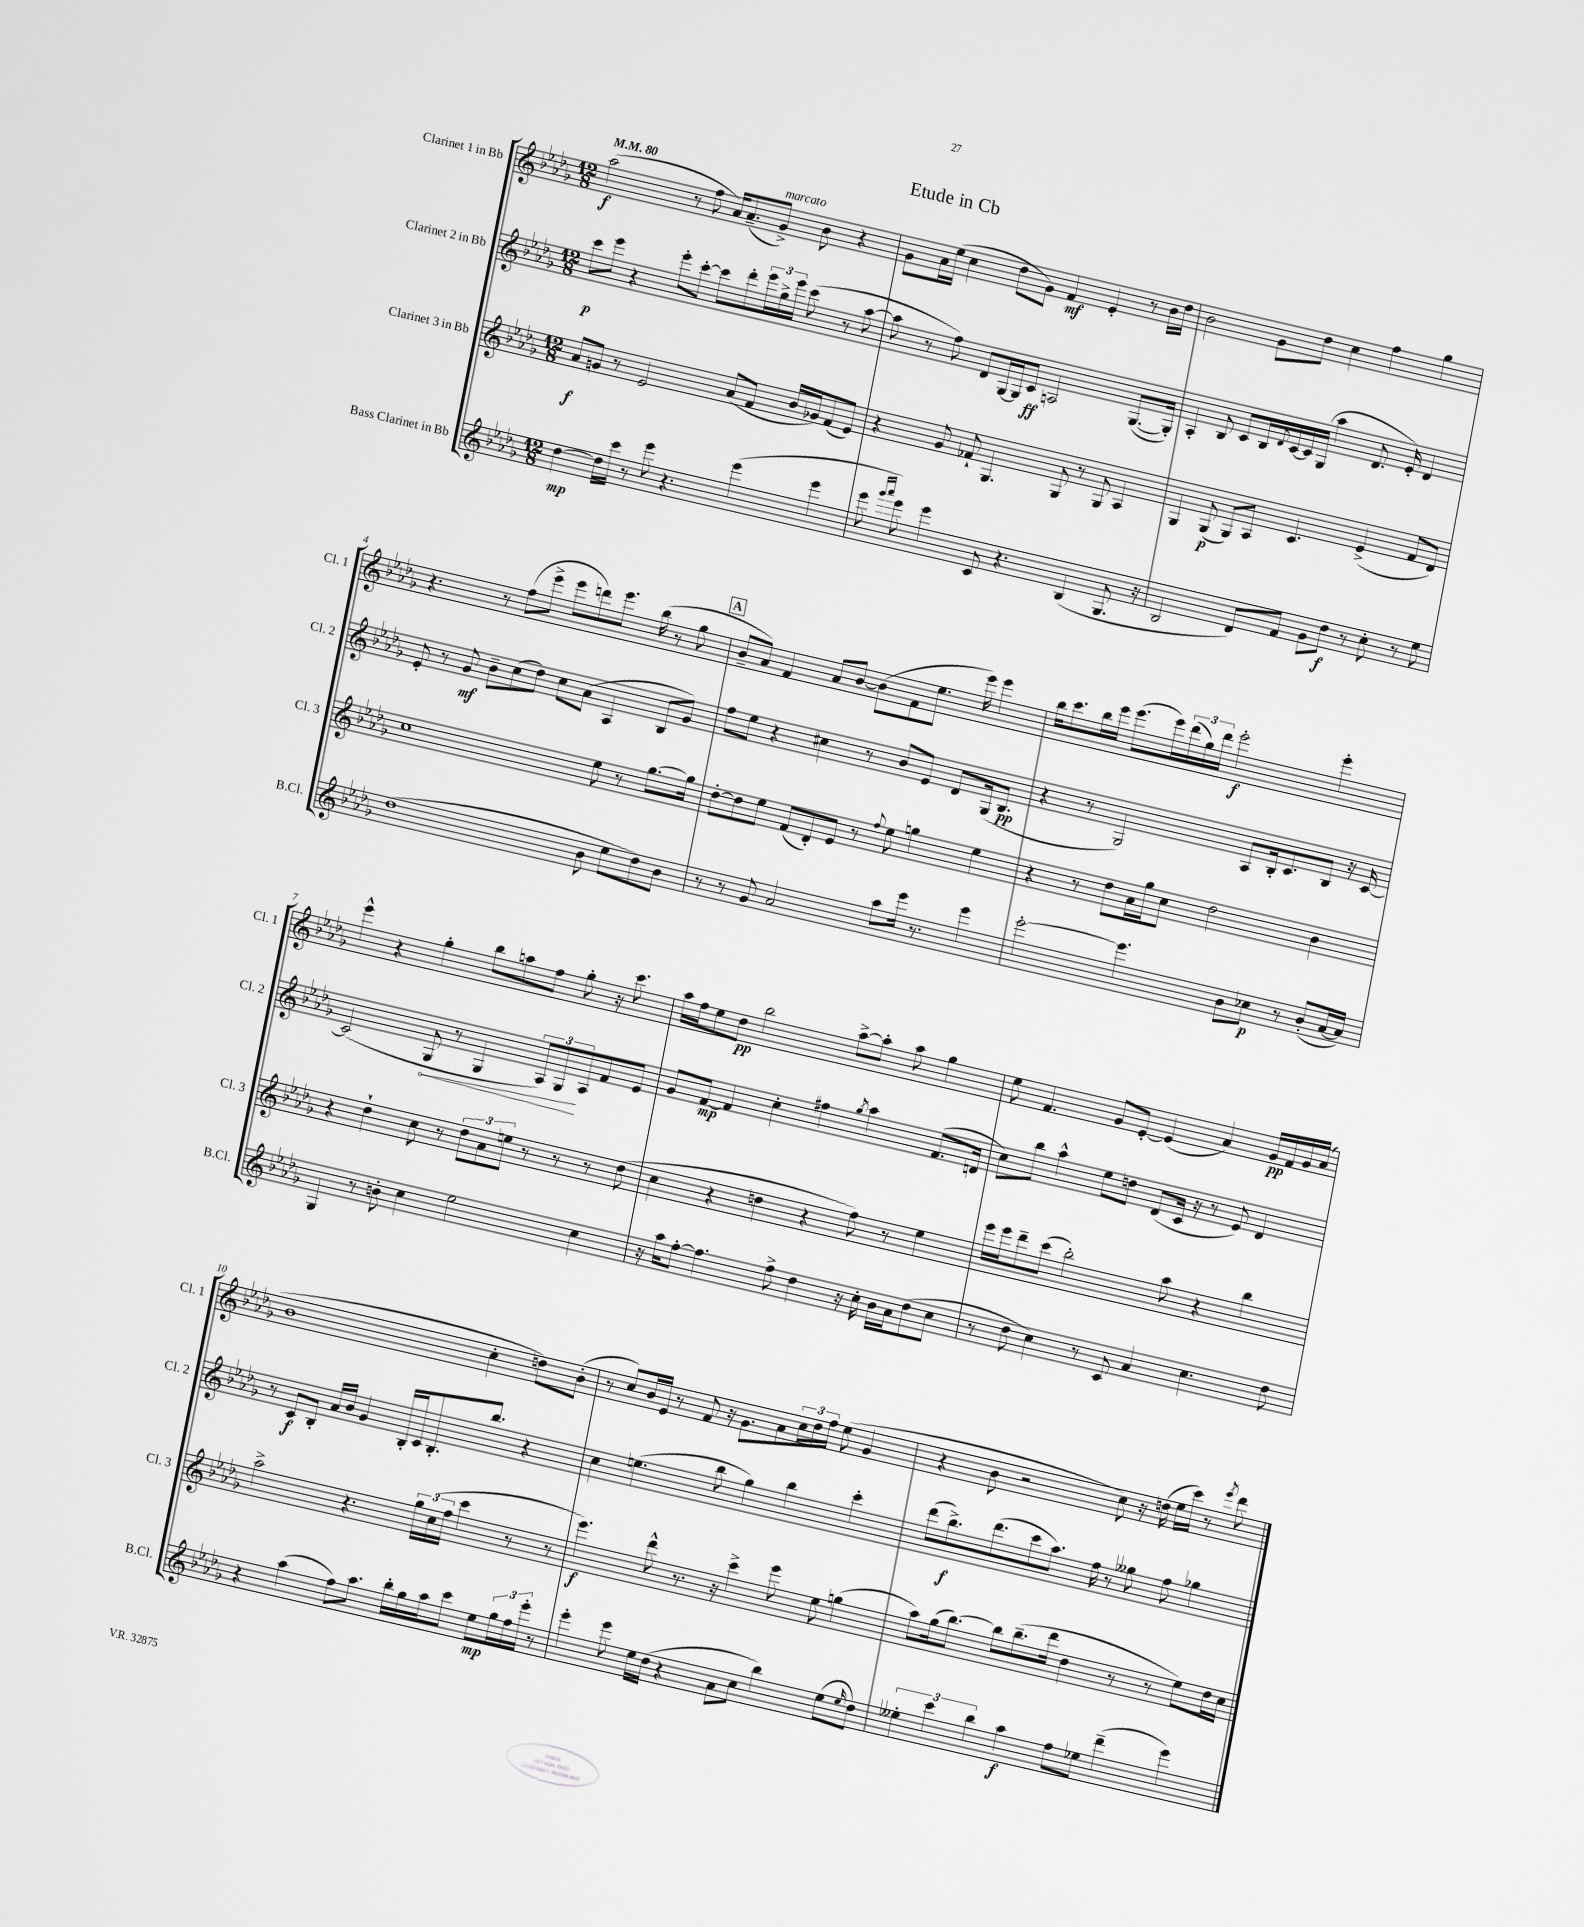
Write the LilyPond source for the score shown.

\header { title = "Etude in Cb" }
<<
\new StaffGroup <<
\new Staff = "s0" \with { instrumentName = "Clarinet 1 in Bb" shortInstrumentName = "Cl. 1" } {
    \clef treble \key des \major \numericTimeSignature \time 12/8 \tempo 4 = 80
    aes''2\f( r8 f''8 aes'16) aes'8.--( ges'8->^\markup { \italic "marcato" }) bes'8 r4 |
    ges'8 aes'16 ees''16( c''4 des''8 ges'8) f'4\mf ees'4-. r8 bes'16 des''16 |
    bes'2 ges'8 des''8 c''4 f''4 ges''4 |
    r4. r8 f''8( ees'''8-> ees'''8 d'''8) ees'''8. bes''16( r8 ges''8 |
    \mark \markup { \box "A" } bes'8-- aes'8) f'4 aes'8 bes'8~ bes'8( f'8 ees''8. ees'''16) ees'''4 |
    bes''16 c'''8. bes''16 ees'''16 ees'''8.( ees'''16) \tuplet 3/2 { des'''16( ges''16) des'''16 } ees'''2-.\f ees'''4-. |
    ees'''4-^ r4 ges''4-. bes''8 a''8 f''8 ges''8-. r16 c'''8. |
    aes''16 f''16 ees''8 des''8\pp bes''2 aes''8~-> aes''8-. aes''8 ges''4 |
    ees''8 f'4. ges'8 ees'8~-. ees'4( aes'4) ges'16\pp f'16 ges'16 aes'16( |
    bes'1 c''4-. d''8) bes'8-.( |
    r8 c''8) bes'16 ees'16 r8 f'8 r16 ges'8. aes'8 \tuplet 3/2 { c''16 des''16 f''16 } ees''8( ges'4 |
    r4 bes'8 r2 c''8) r16 d''16( ees''16 c'''16) r8 \acciaccatura { ees'''8 } des'''8 \bar "|." |
}
\new Staff = "s1" \with { instrumentName = "Clarinet 2 in Bb" shortInstrumentName = "Cl. 2" } {
    \clef treble \key des \major \numericTimeSignature \time 12/8
    c'''8\p ees'''8 r4 ees'''8-. c'''8~-. c'''8 des'''8-. \tuplet 3/2 { ees'''16 ges''16-> ees'''16 } c'''8( r8 aes''8~ |
    aes''8 r8 f''8) des'8 ges16~ ges16 c'8\ff a2 ges8.~( ges16-.) |
    aes4-. bes8 c'8 bes16 \appoggiatura { des'8 } c'16~ c'16 ges16( aes''4 des'8. ees'16-.) des'4 |
    ees'8-. r8 ges'8\mf bes'8-- c''8( des''8) c''8 aes'8( aes4 bes8 ges'8) |
    \mark \markup { \box "A" } f''8 ees''8 r4 cis''4 r8 bes'8 ees'8 des'8 ges16( bes8.\pp |
    r4 r8 ges2) aes8 bes16-. c'8. bes8 r16 c'16~ |
    c'2( \once \override Hairpin.circled-tip = ##t ges8\< r8 ges4 \tuplet 3/2 { aes8) ges8\! aes8 } f'8 ees'8 |
    ges'8 f'8~\mp f'4 c''4-. fis''4 \acciaccatura { ges''8 } aes''4 f'8.( d'16 |
    c''8) bes''8 aes''4-^ ees''8 d''8 des'8( c'16 r16 r8 ees'8) des'4 |
    r8 c'8\f bes8-. aes'16 bes'16 ges'4 bes16-. c'16 bes8.-. bes''8. r4 |
    c''4 e''4.( bes''8 ges''4) bes''4 c'''4-. |
    des'''8( bes''8.->\f) des'''8.( c'''8 aes''8.) f''16 r8 geses''8 f''8 ges''4 \bar "|." |
}
\new Staff = "s2" \with { instrumentName = "Clarinet 3 in Bb" shortInstrumentName = "Cl. 3" } {
    \clef treble \key des \major \numericTimeSignature \time 12/8
    aes'8\f g'8 r8 ees'2 aes'8( f'8 bes'16 ges'16) f'8( ees'8) |
    r4 ges'8 fes'8-! ges4. ges8 r8 ges8 aes4 |
    ges4 ges8\p( ges8) aes8 c'4. ees'4->( f'8 des'8) |
    c''1 ees''8 r8 ges''8.~ ges''16 |
    \mark \markup { \box "A" } des''8~-. des''8 ees''8 f'8( des'8-.) ees'8 r8 \appoggiatura { f''8 } ees''8 g''4 ees''4 |
    r4 r8 des''8 aes'16 ges''16 c''8 des''2 bes'4 |
    r4 des''4-! c''8 r8 \tuplet 3/2 { des''8 aes'8 e''8 } r8 r8 r8 des''8( |
    c''4 r4 d''4 r4 f''8) r8 ees''4 |
    ees'''16 ees'''16 des'''8-- c'''8( bes''2-.) aes''8 r4 bes''4 |
    aes''2-> r4. \tuplet 3/2 { ges''16 c''16( f''16 } c'''4 r8 r8 |
    ees'''4.\f) des'''8-^ r8. r16 c'''4-> ees'''8 ees''8 g''4( |
    aes''8) ges''16( bes''8.~) bes''8 bes''8.--( des'''16 des''4 r8 r8 ees''8) des''16 c''16 \bar "|." |
}
\new Staff = "s3" \with { instrumentName = "Bass Clarinet in Bb" shortInstrumentName = "B.Cl." } {
    \clef treble \key des \major \numericTimeSignature \time 12/8
    des''4~\mp des''16 c'''16 r8 ees'''8 r4. ees'''4( ees'''4 |
    ees'''8 \grace { ges'''16 aes'''16 } ees'''8) ees'''4 c'8 r4. bes4( ges8. r16 |
    bes2 des'8) f'8 ges'8 des''8\f r8 c''8-. r8 ees''8 |
    des''1( bes'8 ees''8 des''8) bes'8 |
    \mark \markup { \box "A" } r8 r8 ges'8 aes'2 aes''8 ees'''16 r8. ees'''4 |
    ees'''2~-. ees'''4. bes'8 ces''8\p r8 bes'8-.( aes'16~ aes'16) |
    ges4 r8 b'8-. c''4 ees''2 c''4 |
    r16 aes''16 f''8~-. f''4. f''8-> des''4 r16 c''16-. bes'16 aes'16 des''8( c''8 |
    r8 des''8 c''4) r8 c'8 aes'4 c''4. des''8 |
    r4 aes''4( f''8) aes''8. bes''16-. ges''16 aes''16 c'''8 ees''8\mp \tuplet 3/2 { ges''16 f''16 ees'''16-. } r8 |
    ees'''4-. ees'''8 ees''16 des''16( r4 aes'8 c''8 bes''4) ees''8( \grace { ees''16 } des''8) |
    \tuplet 3/2 { eeses''4-. c'''4 bes''4 } aes''4\f f''8 ees''8 des'''4--( ees'''4) \bar "|." |
}
>>
>>
